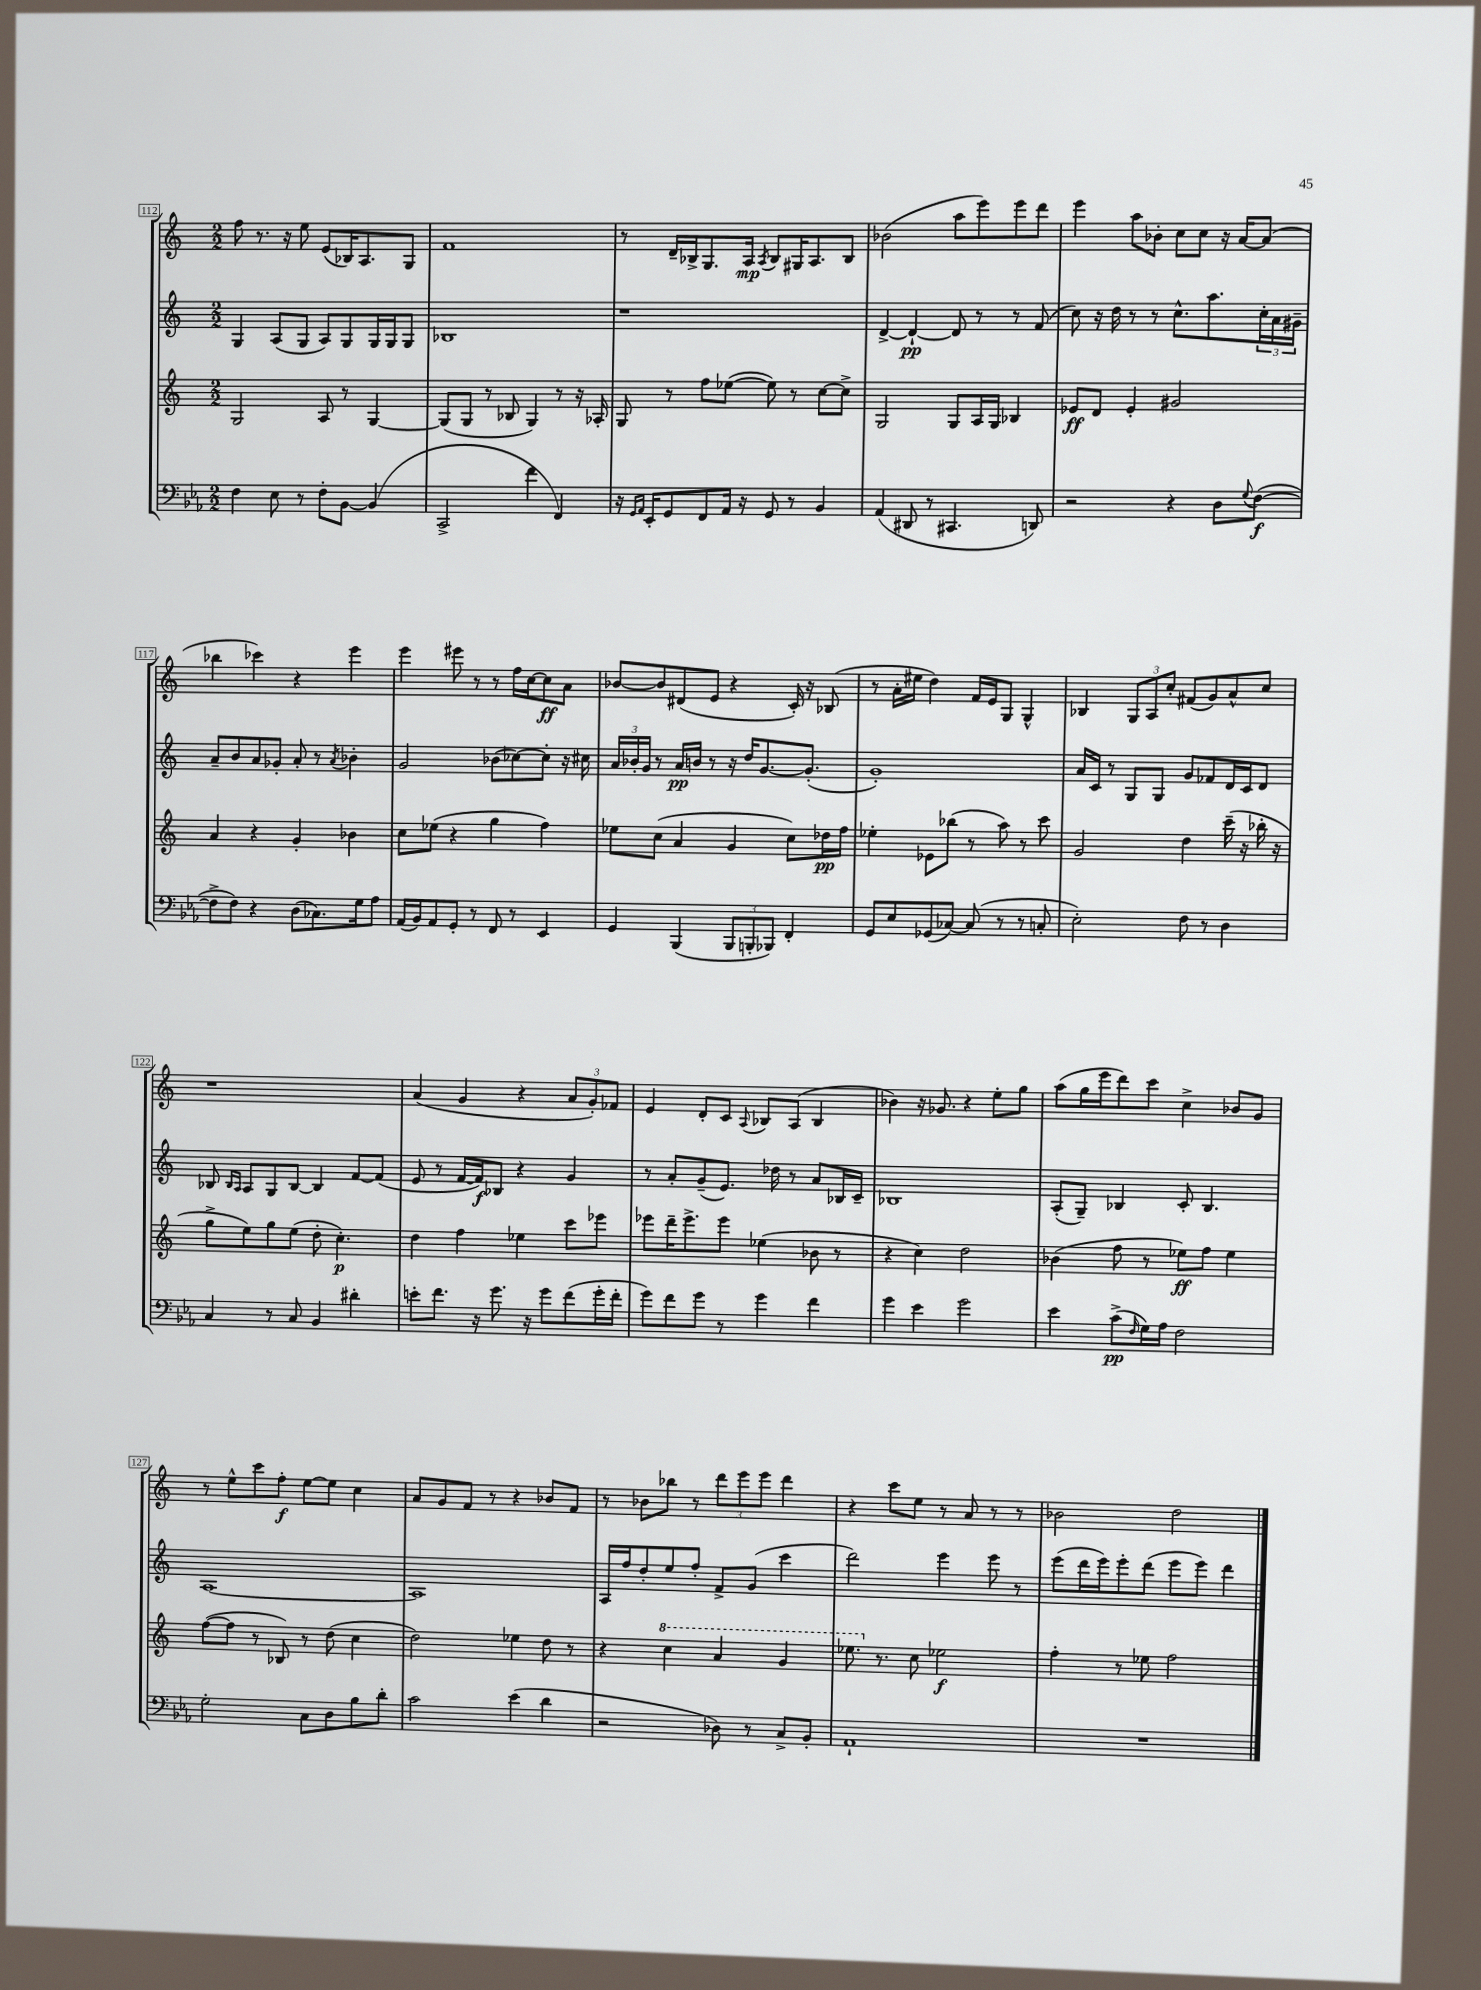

**kern	**kern	**kern	**kern
*staff4	*staff3	*staff2	*staff1
*clefF4	*clefG2	*clefG2	*clefG2
*k[b-e-a-]	*k[]	*k[]	*k[]
*M2/2	*M2/2	*M2/2	*M2/2
4F	2G	4G	8ff
.	.	.	8.r
8E-	.	(8A	.
.	.	.	16r
8r	.	8G	8ee
8F'	8A	8A)	(8e
[8BB-	8r	8G	16B-)
.	.	.	8.A
(4BB-]	[4G	16G	.
.	.	16G	.
.	.	8G	8G
=	=	=	=
2CC^	(8G]	1B-	1f
.	8G	.	.
.	8r	.	.
.	8B-	.	.
4f	4G)	.	.
4FF)	8r	.	.
.	16r	.	.
.	16A-'	.	.
=	=	=	=
16r	8G	1r	8r
16qqGG	.	.	.
16qqAA-	.	.	.
16EE-'	.	.	.
8GG	8r	.	16d~
.	.	.	16B-^
8FF	8ff	.	8.G
16AA-	([8ee-	.	.
16r	.	.	16A
.	.	.	8qA
8GG	8ee-])	.	8B-
8r	8r	.	16G#
.	.	.	8.A
4BB-	[8cc	.	.
.	8cc^]	.	8B-
=	=	=	=
(4AA-	2G	[4d^	(2b-
8DD#	.	4d`_	.
8r	.	.	.
4.CC#	8G	8d]	8aa
.	16A	8r	8eee)
.	16G	.	.
.	4B-	8r	8eee
8DD)	.	(8f	8ddd
=	=	=	=
2r	8e-	8cc)	4eee
.	8d	16r	.
.	.	16dd	.
.	4e-'	8r	8aa
.	.	8r	8b-'
4r	2g#	8.cc^^	8cc
.	.	.	8cc
.	.	8.aa	.
8D	.	.	16r
.	.	.	[16a
8qqG	.	.	.
([8F	.	24cc'	(8a]
.	.	24a	.
.	.	24g#~	.
=	=	=	=
8F^]	4a	8a~	4bb-
8F)	.	8b	.
4r	4r	8a	4ccc-)
.	.	8g-'	.
(8D	4g'	8a'	4r
8.C-)	.	8r	.
.	.	8qa	.
.	4b-	4b-'	4eee
16G	.	.	.
8A-	.	.	.
=	=	=	=
(16AA-	8cc	2g	4eee
16BB-)	.	.	.
8AA-	(8ee-	.	.
8GG'	4r	.	8eee#
8r	.	.	8r
8FF	4gg	(8b-	8r
8r	.	[8cc-)	16ff
.	.	.	[16cc
4EE-	4ff)	8cc-']	8cc]
.	.	16r	8a
.	.	16cc#	.
=	=	=	=
4GG	8ee-	24a	[8b-
.	.	24b-'	.
.	.	24g	.
.	(8cc	8r	8b-]
(4BBB-	4a	16a	(8d#
.	.	16b	.
.	.	8r	8e
12BBB-	4g	16r	4r
.	.	16dd	.
12BBB'	.	.	.
.	.	[8.g	.
12BBB-)	.	.	.
4FF'	8cc)	.	16c')
.	.	(8.g']	16r
.	16dd-	.	(8B-
.	16ff	.	.
=	=	=	=
8GG	4ee-'	1g')	8r
8E-	.	.	16a'
.	.	.	16ee#
(8GG-	8e-	.	4dd)
[8C-)	(8bb-	.	.
(8C-]	8r	.	16f
.	.	.	16e
8r	8aa)	.	8G
8r	8r	.	4G^^
8C'	8ccc	.	.
=	=	=	=
2E-')	2g	16a	4B-
.	.	16c	.
.	.	8r	.
.	.	8G	12G
.	.	.	12A
.	.	8G	.
.	.	.	12cc'
8F	4dd	8g	(8f#
8r	.	8f-	8g)
4D	(16ccc~	16d	8a^^
.	16r	16c	.
.	16bb-'	8d	8cc
.	16r	.	.
=	=	=	=
4C	8gg^	8B-	1r
.	.	16qqB-	.
.	.	16qqA	.
.	8ee)	8A	.
8r	8gg	8G	.
8C	(8ee	[8B-	.
4BB-	8dd'	4B-]	.
.	4.cc')	.	.
4d#'	.	[8f	.
.	.	(8f]	.
=	=	=	=
8e'	4dd	8e	(4a
8.f	.	8r	.
.	4ff	[16f	4g
16r	.	16f])	.
8.g	.	8B-	.
.	4ee-	4r	4r
16r	.	.	.
8g	.	.	.
(8f	8ccc	4g	12a
.	.	.	12g')
16g'	8eee-	.	.
.	.	.	12f-
16f'	.	.	.
=	=	=	=
8g)	8eee-	8r	4e
8f	16ddd~	8a'	.
.	8.eee-^	.	.
8g	.	(8g~	8d'
8r	8eee-	8.e)	8c
.	.	.	8qqA
4g	(4ee-	.	8B-
.	.	16dd-	.
.	.	8r	(8A
4f	8b-	8a	4B-
.	8r	16B-	.
.	.	16c~	.
=	=	=	=
4g	4r	1B-	4b-)
4e-	4cc)	.	16r
.	.	.	8.g-
2g	2dd	.	4r
.	.	.	8ee'
.	.	.	8gg
=	=	=	=
4e-	(4b-	(8A'	(8aa
.	.	8G~)	16gg
.	.	.	16eee
(8c^	8ff	4B-	8ddd)
16qqF	.	.	.
16G)	8r	.	8ccc
16A-	.	.	.
2F	8ee-)	8c'	4cc^
.	8ff	4.B-	.
.	4ee-	.	8b-
.	.	.	8g
=	=	=	=
2G'	([8ff	[1A	8r
.	8ff]	.	8ee^^
.	8r	.	8ccc
.	8B-)	.	8ff'
8C	8r	.	[8ee
8D	(8dd	.	8ee]
8B-	4cc	.	4cc
8d'	.	.	.
=	=	=	=
2c	2dd)	1A]	8a
.	.	.	8g
.	.	.	8f
.	.	.	8r
(4e-	4ee-	.	4r
4d	8dd	.	8b-
.	8r	.	8f
=	=	=	=
2r	4r	16A	8r
.	.	16ff	.
.	.	8dd'	8b-
.	4ccc	8ee	8bb-
.	.	8ff'	8r
8D-)	4aa	8f^	12ddd
.	.	.	12eee
8r	.	(8g	.
.	.	.	12eee
8C^	4gg	4ccc	4ddd
8BB-'	.	.	.
=	=	=	=
1AA-`	8.eee-	2ddd)	4r
.	8.r	.	.
.	.	.	8ccc
.	8cc	.	8ee
.	2ee-	4eee	8r
.	.	.	8a
.	.	8eee	8r
.	.	8r	8r
=	=	=	=
1r	4ff'	(8eee	2b-
.	.	16ddd	.
.	.	16eee)	.
.	8r	8eee'	.
.	8ee-	(8ddd	.
.	2ff	8eee	2dd
.	.	8eee)	.
.	.	4ddd	.
==	==	==	==
*-	*-	*-	*-
